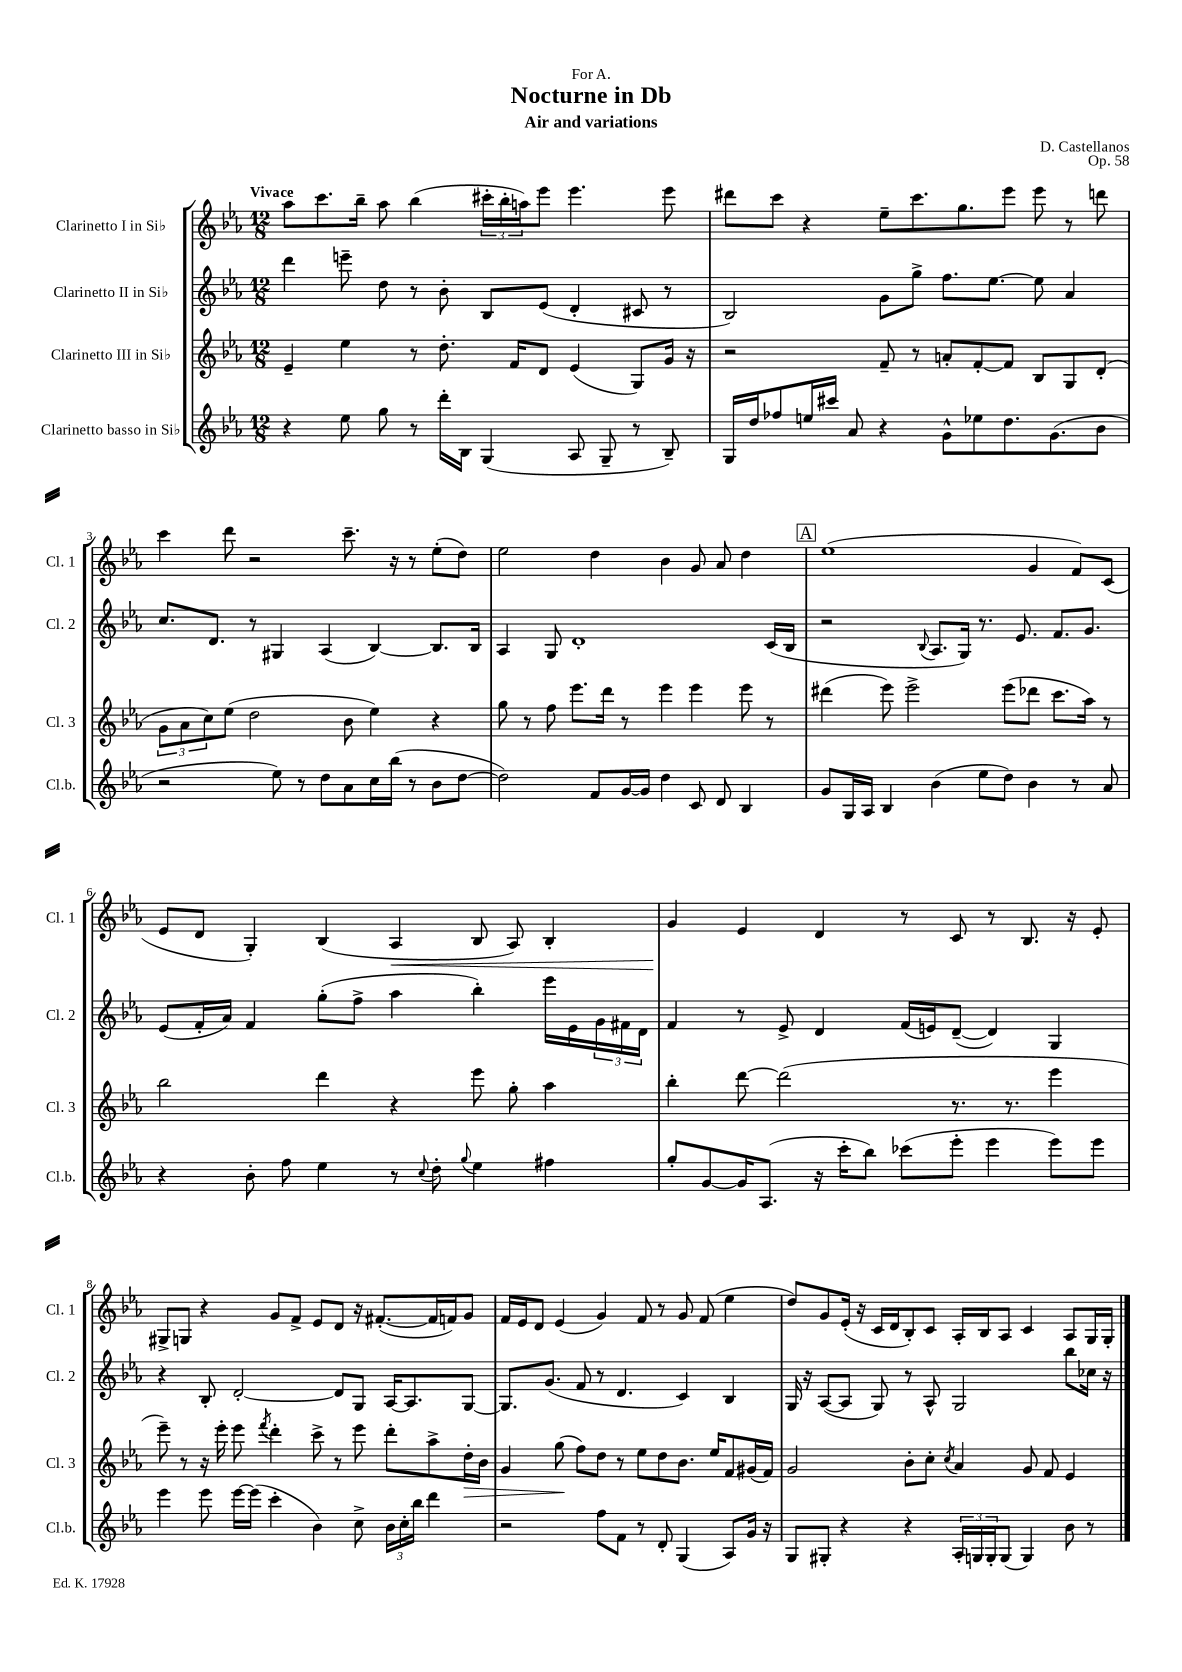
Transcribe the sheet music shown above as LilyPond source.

\header { title = "Nocturne in Db" composer = "D. Castellanos" subtitle = "Air and variations" dedication = "For A." opus = "Op. 58" }
<<
\new StaffGroup <<
\new Staff = "s0" \with { instrumentName = "Clarinetto I in Sib" shortInstrumentName = "Cl. 1" } {
    \clef treble \key ees \major \numericTimeSignature \time 12/8 \tempo "Vivace"
    aes''8 c'''8. bes''16-- aes''8 bes''4( \tuplet 3/2 { cis'''16-. bes''16-. a''16) } ees'''8 ees'''4. ees'''8 |
    dis'''8 c'''8 r4 ees''8-- c'''8. g''8. ees'''8 ees'''8 r8 d'''8 |
    c'''4 d'''8 r2 c'''8.-- r16 r8 ees''8-.( d''8) |
    ees''2 d''4 bes'4 g'8 aes'8 d''4 |
    \mark \markup { \box "A" } ees''1( g'4 f'8) c'8( |
    ees'8 d'8 g4-.) bes4( aes4\< bes8 aes8) bes4-. |
    g'4\! ees'4 d'4 r8 c'8 r8 bes8. r16 ees'8-. |
    gis8-> g8 r4 g'8 f'8-> ees'8 d'8 r16 fis'8.~-.( fis'16 f'16) g'8 |
    f'16 ees'16 d'8 ees'4( g'4) f'8 r8 g'8 f'8( ees''4 |
    d''8) g'8 ees'16-.( r16 c'16 d'16 bes8-.) c'8 aes16-. bes16 aes8 c'4 aes8 g16 g16-. \bar "|." |
}
\new Staff = "s1" \with { instrumentName = "Clarinetto II in Sib" shortInstrumentName = "Cl. 2" } {
    \clef treble \key ees \major \numericTimeSignature \time 12/8
    d'''4 e'''8-- d''8 r8 bes'8-. bes8 ees'8( d'4-. cis'8 r8 |
    bes2) g'8 g''8-> f''8. ees''8.~ ees''8 aes'4 |
    c''8. d'8. r8 gis4 aes4( bes4~) bes8. bes16 |
    aes4 g8 d'1-. c'16( bes16 |
    \mark \markup { \box "A" } r2 \appoggiatura { bes8 } aes8. g16) r8. ees'8. f'8. g'8. |
    ees'8( f'16-. aes'16) f'4 g''8-.( f''8-> aes''4 bes''4-.) ees'''16 ees'16 \tuplet 3/2 { g'16 fis'16 d'16 } |
    f'4 r8 ees'8-> d'4 f'16( e'16) d'8~--( d'4) g4 |
    r4 bes8-. d'2~-. d'8 g8 aes16~ aes8. g8~ |
    g8. g'8.( f'8 r8 d'4. c'4) bes4 |
    g16 r16 aes8~( aes8 g8) r8 aes8-^ g2 bes''8 ces''16 r16 \bar "|." |
}
\new Staff = "s2" \with { instrumentName = "Clarinetto III in Sib" shortInstrumentName = "Cl. 3" } {
    \clef treble \key ees \major \numericTimeSignature \time 12/8
    ees'4-- ees''4 r8 d''8.-. f'16 d'8 ees'4( g8) g'16 r16 |
    r2 f'8-- r8 a'8-. f'8~-. f'8 bes8 g8 d'8-.( |
    \tuplet 3/2 { g'8 aes'8 c''8) } ees''8( d''2 bes'8 ees''4) r4 |
    g''8 r8 f''8 ees'''8. d'''16 r8 ees'''4 ees'''4 ees'''8 r8 |
    \mark \markup { \box "A" } dis'''4( ees'''8) ees'''2-> ees'''8( des'''8 c'''8. aes''16) r8 |
    bes''2 d'''4 r4 ees'''8 g''8-. aes''4 |
    bes''4-. d'''8~ d'''2( r8. r8. ees'''4 |
    ees'''8--) r8 r16 ees'''16-. ees'''8 \acciaccatura { f'''8 } d'''4-. c'''8-> r8 ees'''8 d'''8-. aes''8-> d''16-.\> bes'16 |
    g'4 g''8\!( f''8) d''8 r8 ees''8 d''8 bes'8. ees''16 f'8 gis'16( f'16) |
    g'2 bes'8-. c''8-. \acciaccatura { c''8 } aes'4 g'8 f'8 ees'4 \bar "|." |
}
\new Staff = "s3" \with { instrumentName = "Clarinetto basso in Sib" shortInstrumentName = "Cl.b." } {
    \clef treble \key ees \major \numericTimeSignature \time 12/8
    r4 ees''8 g''8 r8 d'''16-. bes16 g4( aes8 g8-- r8 bes8--) |
    g16 d''16 fes''8 e''16 cis'''16 aes'8 r4 g'8-^ ees''8 d''8. g'8.( bes'8 |
    r2 ees''8) r8 d''8 aes'8 c''16 bes''16( r8 bes'8 d''8~ |
    d''2) f'8 g'16~ g'16 d''4 c'8 d'8 bes4 |
    \mark \markup { \box "A" } g'8 g16 aes16 bes4 bes'4( ees''8 d''8) bes'4 r8 aes'8 |
    r4 bes'8-. f''8 ees''4 r8 \appoggiatura { c''8 } d''8-. \appoggiatura { g''8 } ees''4 fis''4 |
    g''8-. g'8~ g'16 aes8.( r16 c'''16-. bes''8) ces'''8( ees'''8-. ees'''4 ees'''8) ees'''8 |
    ees'''4 ees'''8 ees'''16~ ees'''16( c'''4-. bes'4) c''8-> \tuplet 3/2 { bes'16 c''16-. bes''16 } d'''4 |
    r2 f''8 f'8 r8 d'8-. g4( aes8) g'16 r16 |
    g8 gis8-. r4 r4 \tuplet 3/2 { aes16-. g16 g16-. } g8( g4) bes'8 r8 \bar "|." |
}
>>
>>
